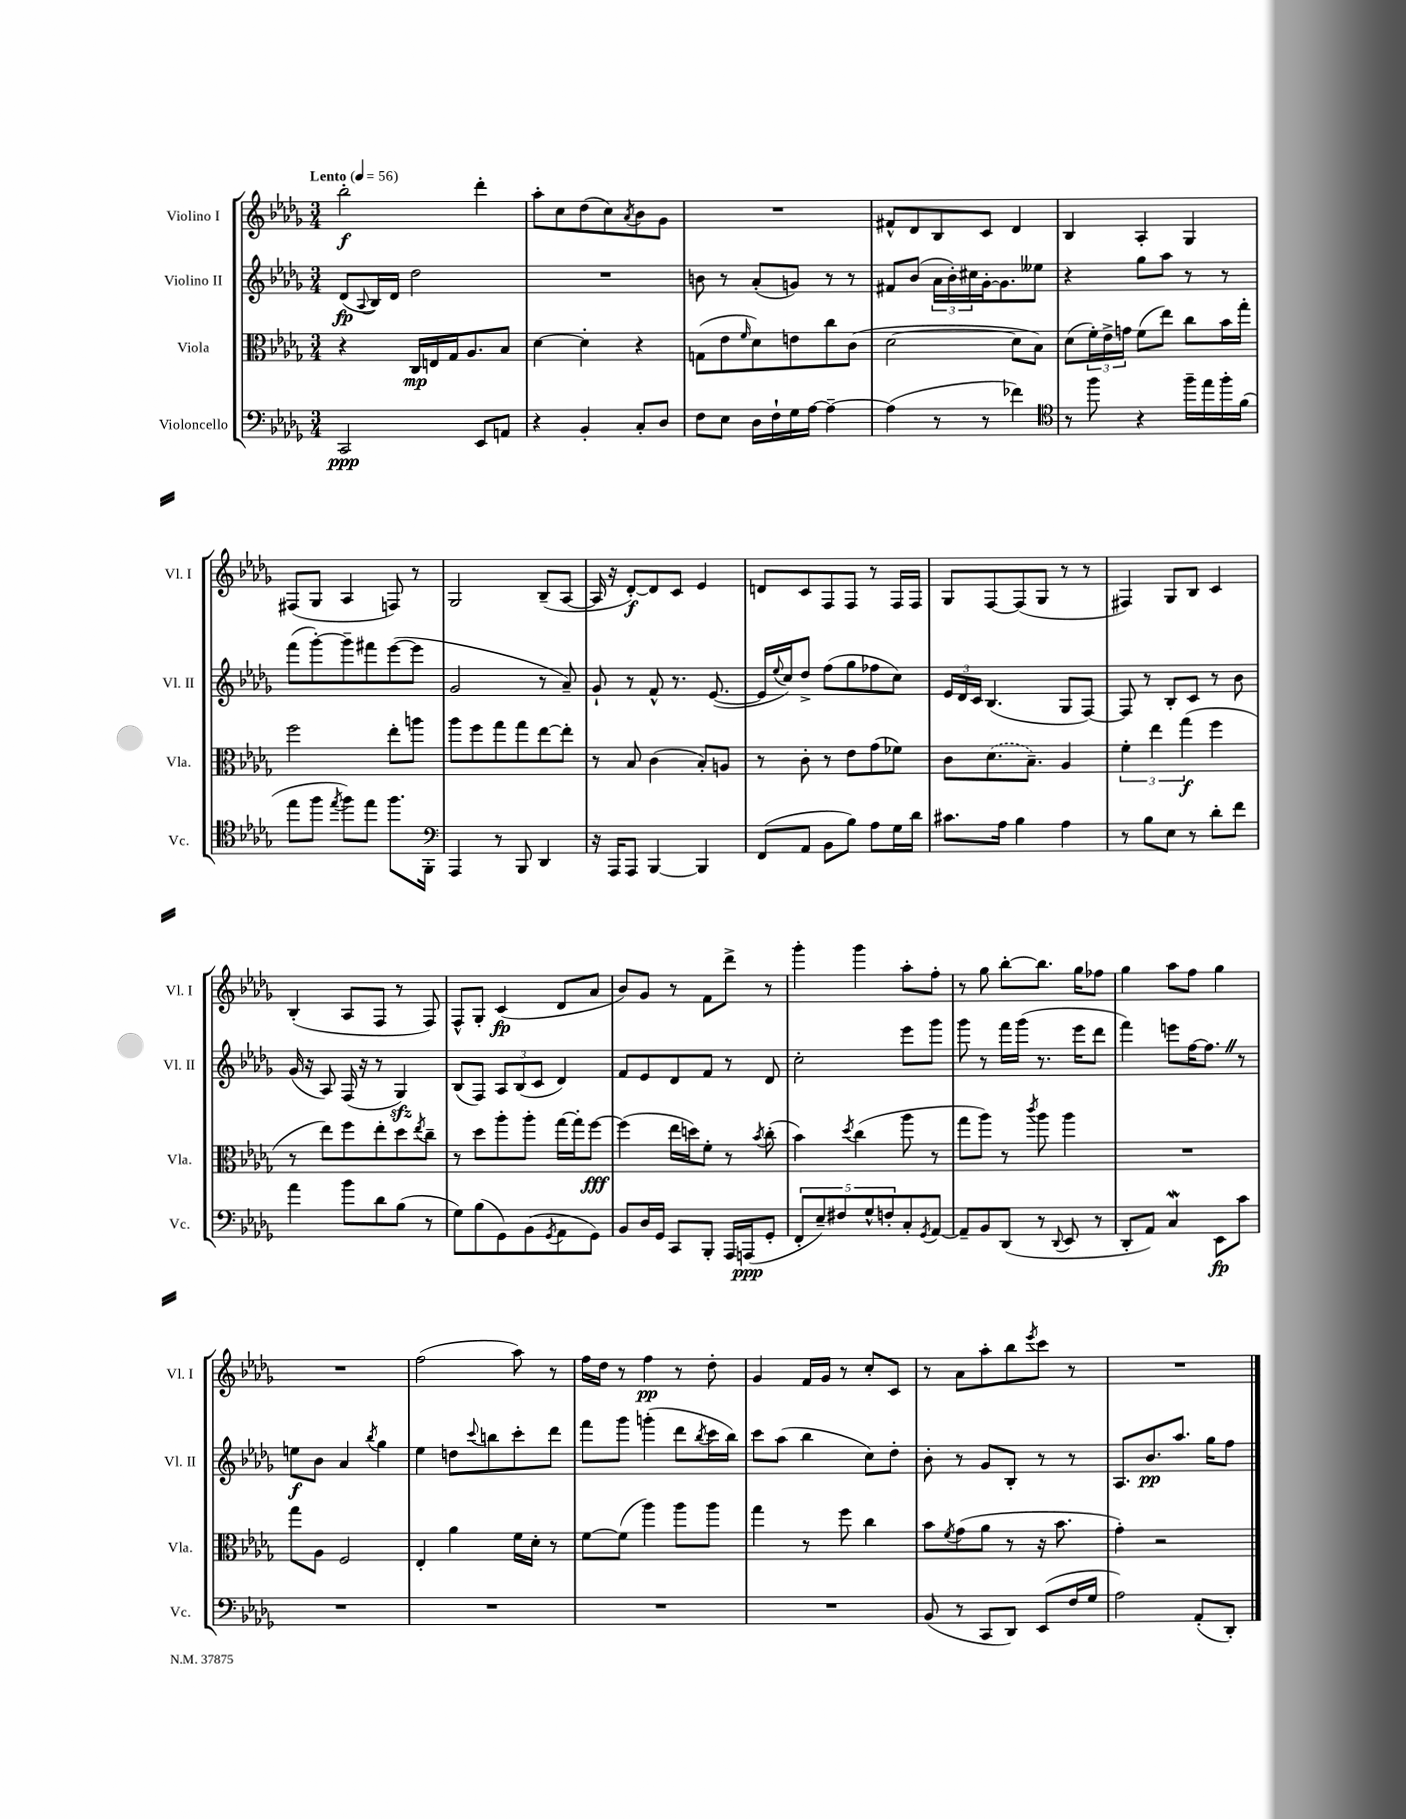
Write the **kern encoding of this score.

**kern	**kern	**kern	**kern
*staff4	*staff3	*staff2	*staff1
*clefF4	*clefC3	*clefG2	*clefG2
*k[b-e-a-d-g-]	*k[b-e-a-d-g-]	*k[b-e-a-d-g-]	*k[b-e-a-d-g-]
*M3/4	*M3/4	*M3/4	*M3/4
*MM56	*MM56	*MM56	*MM56
2CC	4r	(8d-	2bb-'
.	.	8qqA-	.
.	.	16B-)	.
.	.	16d-	.
.	16C	2dd-	.
.	16E	.	.
.	16G-	.	.
.	8.A-	.	.
8EE-	.	.	4ddd-'
8AA	8B-	.	.
=	=	=	=
4r	[4d-	2.r	8aa-'
.	.	.	8cc
4BB-'	4d-']	.	(8dd-
.	.	.	8cc)
.	.	.	8qa-
8C'	4r	.	8b-
8D-	.	.	8g-
=	=	=	=
8F	(8G	8b	2.r
8E-	8e-	8r	.
.	16qqf	.	.
16D-	8d-)	(8a-'	.
16F`	.	.	.
16G-	8e	8g)	.
[16A-	.	.	.
4A-~_	8cc	8r	.
.	(8c	8r	.
=	=	=	=
(4A-]	[2d-	8f#	8f#^^
.	.	(8b-	8d-
8r	.	24a-	8B-
.	.	24b-')	.
.	.	24cc#	.
8r	.	[16g-'	8c
.	.	8.g-]	.
4f-)	8d-]	.	4d-
.	8B-)	8ee--	.
=	=	=	=
*clefC4	*	*	*
8r	(8d-	4r	4B-
8ff	24f')	.	.
.	24e-^	.	.
.	24g	.	.
4r	(8f	8gg-	4A-'
.	8ee-)	8aa-	.
16ff~	8cc	8r	4G-
16ee-	.	.	.
16ff'	16b-	8r	.
(16f	16gg-'	.	.
=	=	=	=
8ee-	2ff	(8fff	(8F#
8ff	.	[8ggg-')	8G-
8qee-	.	.	.
8ff)	.	8ggg-~]	4A-
8ee-	.	8fff#	.
8.ff	8ee-'	([8eee-	8F)
.	8aa	8eee-]	8r
16FF'	.	.	.
=	=	=	=
*clefF4	*	*	*
4AAA-	8aa-	2g-	2G-
.	8ff	.	.
8r	8gg-	.	.
8BBB-	8gg-	.	.
4DD-	[8ee-	8r	(8B-~
.	8ee-']	8a-~)	[8A-
=	=	=	=
16r	8r	8g-`	16A-]
16AAA-	.	.	16r
8AAA-	8B-	8r	[8d-')
[4BBB-	(4c	8f^^	8d-]
.	.	8.r	8c
4BBB-]	8B-')	.	4e-
.	.	([8.e-	.
.	8A	.	.
=	=	=	=
(8FF	8r	16e-]	8d
.	.	8qqee-	.
.	.	16cc)	.
8AA-	8c'	8dd-^	8c
8BB-	8r	(8ff	8F
8B-)	8e-	8gg-	8F
8A-	(8g-	8ff-	8r
16G-	8f-)	8cc)	16F
16d-	.	.	16F
=	=	=	=
8.c#	8c	24e-	8G-
.	.	24d-	.
.	.	24c	.
.	(8.d-	(4.B-	[8F
16A-	.	.	.
4B-	.	.	(8F]
.	8.B-~)	.	.
.	.	.	8G-
4A-	4A-	8G-	8r
.	.	[8F)	8r
=	=	=	=
8r	6f'	8F]	4F#)
8B-	.	8r	.
.	6ee-	.	.
8E-	.	8B-'	8G-
.	(6gg-	.	.
8r	.	8c	8B-
8d-'	4ff	8r	4c
8f	.	8b-	.
=	=	=	=
4a-	8r	(16g-	(4B-'
.	.	16r	.
.	8ee-)	8A-)	.
8b-	8ff	(16F	8A-
.	.	16r	.
8d-	8ee-'	8r	8F
(8B-	8dd-	4G-)	8r
.	8qee-	.	.
8r	8cc~	.	8F)
=	=	=	=
8G-)	8r	(8B-	8F^^
(8B-	8dd-	8F)	8G-'
8GG-)	8aa-'	12A-	(4c
.	.	(12B-	.
(8BB-	8aa-'	.	.
.	.	12c	.
8qGG-	.	.	.
8AA-	[16gg-	4d-)	8d-
.	16gg-']	.	.
8GG-)	[8ff	.	8a-
=	=	=	=
8BB-	(4ff]	8f	8b-)
16D-	.	8e-	8g-
16GG-	.	.	.
8CC	16ee-	8d-	8r
.	16dd)	.	.
8BBB-'	8f'	8f	8f
16AAA-	8r	8r	8ddd-^
(16AAA	.	.	.
.	8qb-	.	.
8GG-'	(8cc'	8d-	8r
=	=	=	=
10FF'	4b-)	2cc'	4ggg-'
10E-~)	.	.	.
10F#	.	.	.
.	8qdd-	.	.
.	(4cc	.	4ggg-
10G-^^	.	.	.
10F'	.	.	.
8C'	8aa-	8eee-	8aa-'
8qGG-	.	.	.
[8AA-	8r	8ggg-	8ff'
=	=	=	=
8AA-~]	8gg-	8ggg-	8r
8BB-	8aa-)	8r	8gg-
(8DD-	8r	16fff	[8bb-'
.	.	(16ggg-	.
.	8qccc	.	.
8r	8aa-	8.r	8.bb-]
8qqDD-	.	.	.
8EE-	4aa-	.	.
.	.	16eee-	16gg-
8r	.	8ddd-	8ff-
=	=	=	=
8DD-'	2.r	4fff)	4gg-
8AA-)	.	.	.
4C	.	8eee	8aa-
.	.	[16ff	8ff
.	.	8.ff]	.
8EE-	.	.	4gg-
8c	.	8r	.
=	=	=	=
2.r	8gg-	8ee	2.r
.	8A-	8b-	.
.	2F	4a-	.
.	.	8qbb-	.
.	.	4gg-	.
=	=	=	=
2.r	4E-'	4ee-	(2ff
.	4a-	8dd	.
.	.	8qqccc	.
.	.	8bb	.
.	16f	8ccc'	8aa-)
.	16d-'	.	.
.	8r	8ddd-	8r
=	=	=	=
2.r	[8f	8fff	16ff
.	.	.	16dd-
.	(8f]	8ggg-	8r
.	4aa-)	(4ggg'	4ff
.	8aa-	8ddd-	8r
.	.	8qbb-	.
.	8aa-	16ccc	8dd-'
.	.	16bb-)	.
=	=	=	=
2.r	4gg-	8ccc	4g-
.	.	(8aa-	.
.	8r	4bb-	16f
.	.	.	16g-
.	8ff	.	8r
.	4cc	8cc)	8cc'
.	.	8dd-'	8c
=	=	=	=
(8BB-	8b-	8b-'	8r
.	8qf	.	.
8r	(8g-	8r	8a-
8CC	8a-	8g-	8aa-'
8DD-)	8r	8B-'	8bb-
.	.	.	8qeee-
(8EE-	16r	8r	8ccc
.	8.b-	.	.
16F	.	8r	8r
16G-	.	.	.
=	=	=	=
2A-)	4g-')	8.A-	2.r
.	.	8.b-	.
.	2r	.	.
.	.	8.aa-	.
(8AA-'	.	.	.
.	.	16gg-	.
8DD-')	.	8ff	.
==	==	==	==
*-	*-	*-	*-
